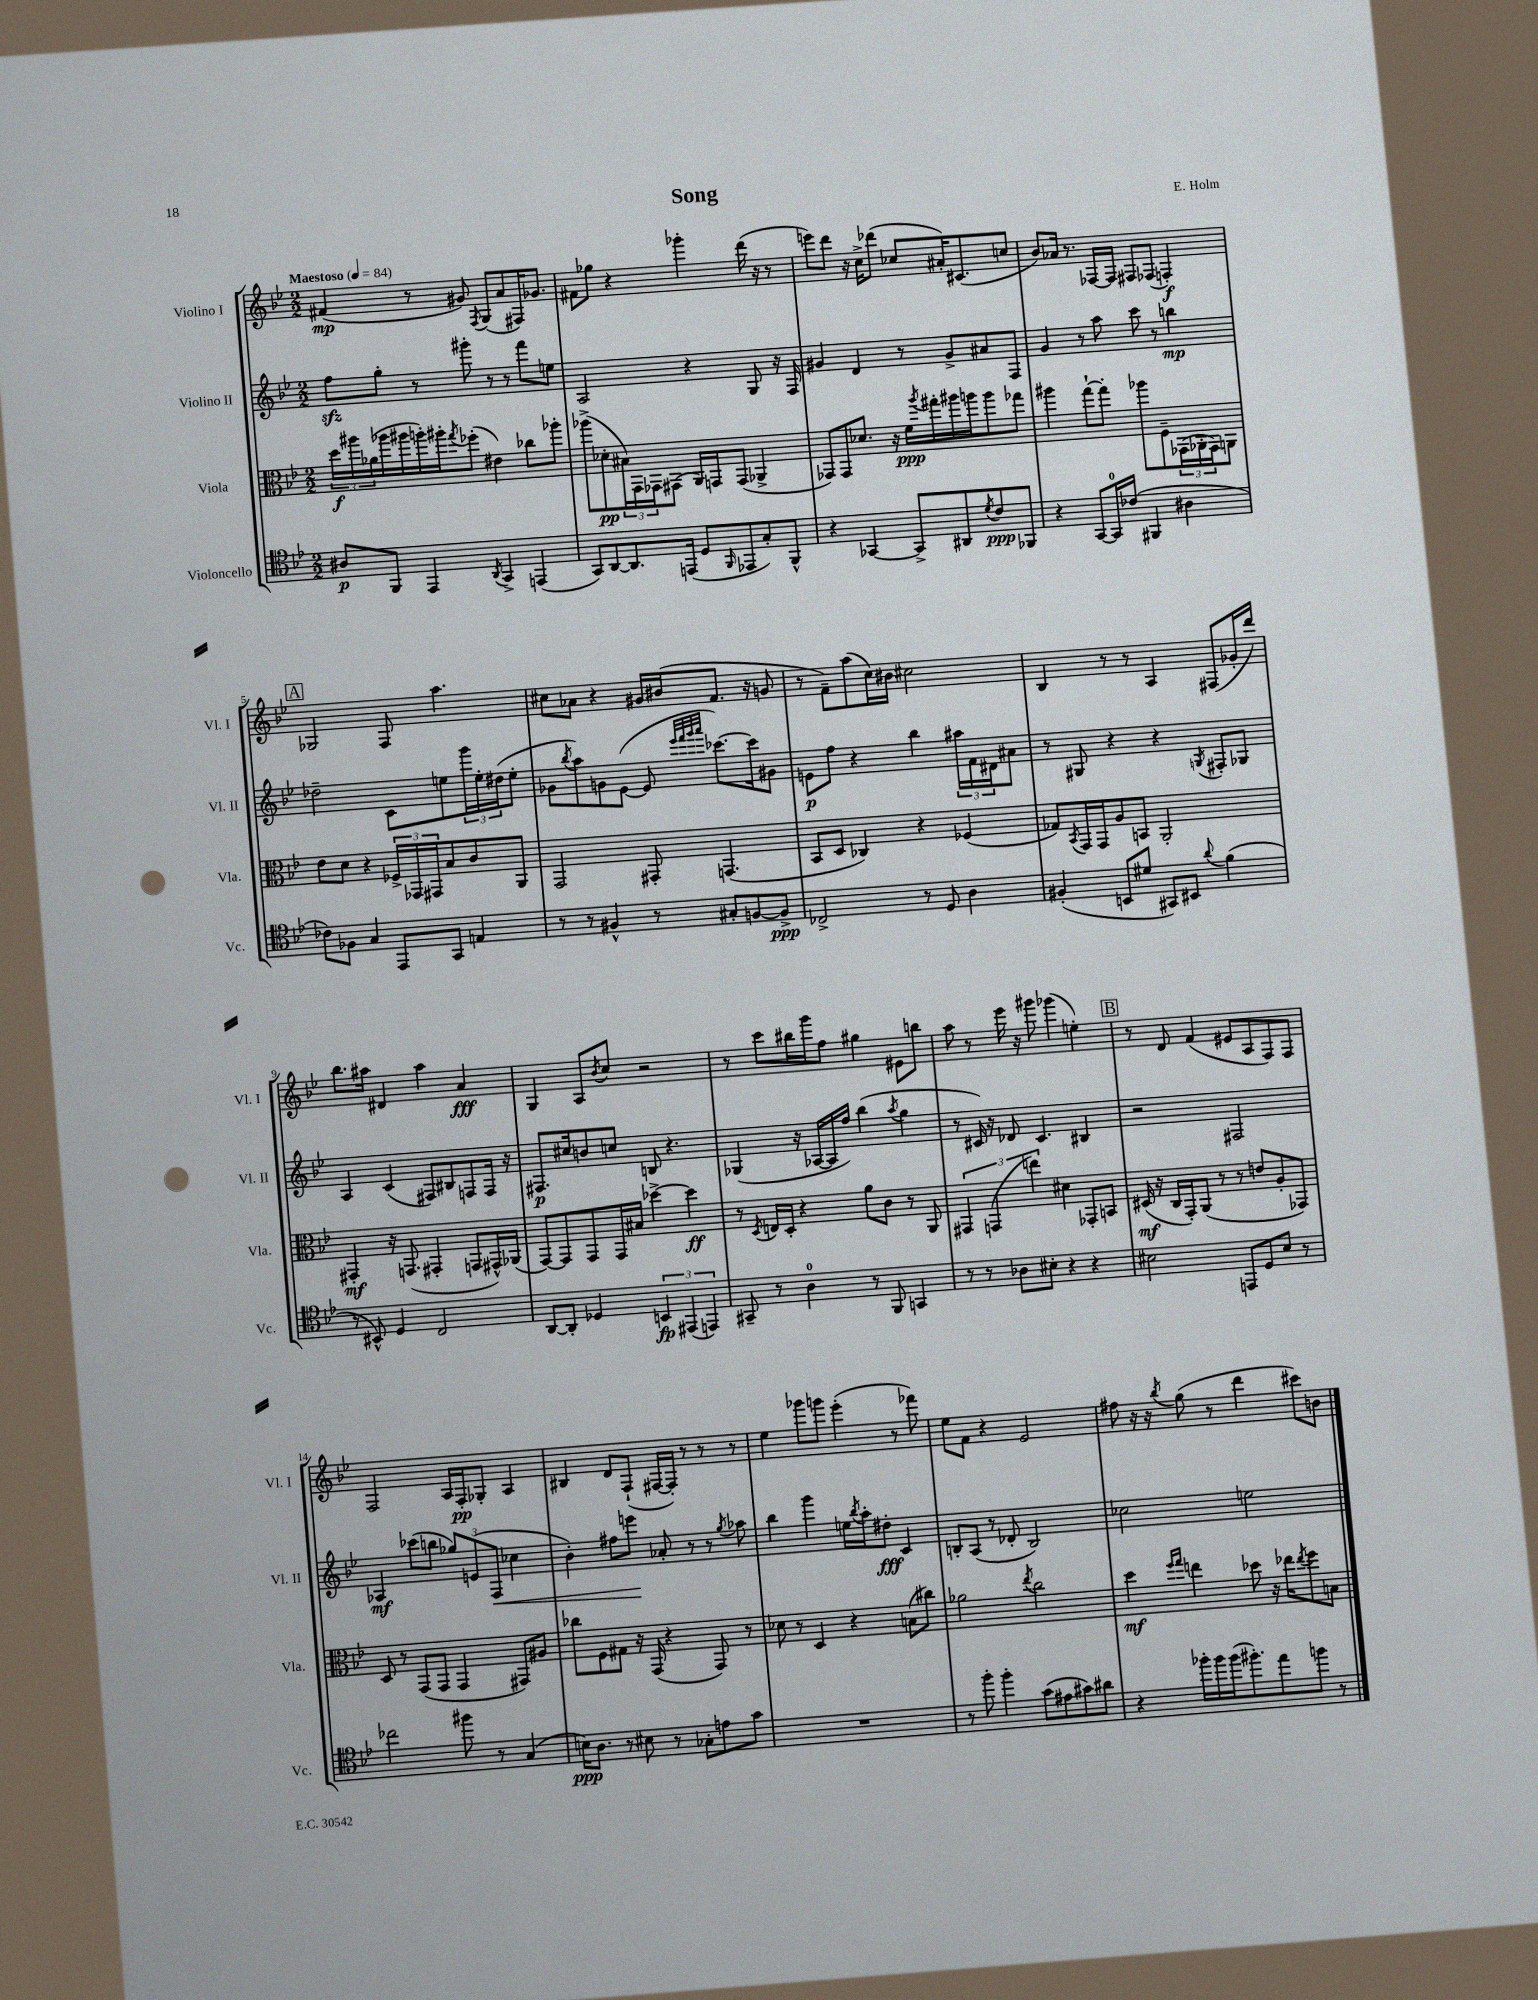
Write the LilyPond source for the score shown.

\header { title = "Song" composer = "E. Holm" }
<<
\new StaffGroup <<
\new Staff = "s0" \with { instrumentName = "Violino I" shortInstrumentName = "Vl. I" } {
    \clef treble \key bes \major \numericTimeSignature \time 2/2 \tempo "Maestoso" 4 = 84
    fis'4\mp( r8 gis'8) \acciaccatura { f8 } g8( a'8 fis16) ges'8. |
    fis'8 ges''8 r4 ges'''4-. d'''16( r16 r8 |
    e'''8) d'''8 r16 c''16-> des'''8( ces''8 ais'16-.) cis'8.( c''8 |
    bes'8) aes'16 r8. fes16~ fes16 fis8 fes8( f4-.\f) |
    \mark \markup { \box "A" } ges2 f8 a''4. |
    cis''8 aes'8 r4 gis'16 bis'16( f'8. r16 g'8 |
    r8 f'8--) a''8( c''16) bis'16 cis''2 |
    bes4 r8 r8 a4 fis8( ges'16-. d'''16) |
    bes''8. ais''16 dis'4 ais''4 a'4\fff |
    g4 a8 \acciaccatura { bes'8 } c''8 r2 |
    r8 c'''8 bis''16 g'''16 f''8 gis''4 eis'8 b''8 |
    a''8 r8 ees'''16 r16 gis'''8 ges'''4( e''4-.) |
    \mark \markup { \box "B" } r8 d'8 f'4( eis'8 a8 f8) f8 |
    f2 a16 f16-.\pp ges8-. a4 |
    bis4 d'8 f8-!( fis16~ fis16-.) r8 r8 r8 |
    ees''4 ges'''8 g'''8 ees'''4-.( r8 fes'''8) |
    ees''8 f'8 r4 ees'2 |
    fis''8 r16 r16 \acciaccatura { bes''8 } g''8( r8 d'''4 cis'''8) b'8 \bar "|." |
}
\new Staff = "s1" \with { instrumentName = "Violino II" shortInstrumentName = "Vl. II" } {
    \clef treble \key bes \major \numericTimeSignature \time 2/2
    f''8\sfz g''8-. r8 gis'''8-. r8 r8 f'''8 e''8 |
    a2 r4 g8 r16 f16 |
    gis'4 d'4 r8 gis'8-> ais'8 f8 |
    g'4 r8 a''8 c'''8 r8 b''4\mp |
    \mark \markup { \box "A" } des''2-- c'8 e''8 \tuplet 3/2 { g'''16 e''16-. dis''16( } e''8-. |
    ges'8 \acciaccatura { bes''8 } a''8) g'8 ees'8~( ees'8 \grace { ees'''32 f'''32 g'''32 a'''32 } ces'''8.~) ces'''16 gis'8 |
    e'8\p f''8 r4 bes''4 \tuplet 3/2 { ais''16 f'16 dis'16 } ais'8 |
    r8 gis8 r4 r4 \acciaccatura { g8 } fis8-. ges8 |
    a4 c'4( fis8) bis8 f8 f16 r16 |
    fis8.\p cis''16 b'8 c''8 b8 r4. |
    ges4( r16 aes16~ aes16 f''16) bes''4( \acciaccatura { a''8 } g''4 |
    r8 cis'16) r16 des'8 cis'4. bis4 |
    \mark \markup { \box "B" } r2 fis2 |
    aes4\mf ces'''8( b''8 \tuplet 3/2 { ges''8) e'8( f8\< } ces''4 |
    bes'4-.) fis''8 e'''8\! aes'8-. r8 r8 \acciaccatura { g''8 } aes''8 |
    bes''4 g'''4 e''16 \acciaccatura { bes''8 } a''16-. dis''8-.\fff c'4 |
    b8-. a8( r8 des'8-. b2) |
    ces''2 e''2 \bar "|." |
}
\new Staff = "s2" \with { instrumentName = "Viola" shortInstrumentName = "Vla." } {
    \clef alto \key bes \major \numericTimeSignature \time 2/2
    \tuplet 3/2 { d''16\f ais''16 aes'16( } aes''16 ais''16 a''16-.) ais''16-. \acciaccatura { g''8 } fes''8-.( eis'4) ces''8 aes''8-. |
    aes''8->( des'8-.\pp \tuplet 3/2 { bis16) g,16 ges,16 } gis,8( a,16) g,16 g,8( aes,4-> |
    ges,8) ges,8 des'8. r16 f'16\ppp \acciaccatura { a''8 } gis''16-. ais''16 a''16 a''8 ges''8 |
    ais''4 g''8~-! g''8-. aes''8 f8-- \tuplet 3/2 { ges,16( aes,16-. ges,16) } a,8 |
    \mark \markup { \box "A" } ees'8 d'8 r4 \tuplet 3/2 { fes16-> ges,16 gis,16 } bes8 c'8 a,8 |
    g,2 gis,8-. g,4.( |
    bes,8 d8 ces4) r4 fes4( |
    ges8) \acciaccatura { bes,8 } g,16 g,16 a8 b,8 a,2-. |
    gis,4-.\mf r16 g,8.( gis,4-. g,8 gis,16-^) aes,16( |
    g,8~) g,8 g,8 g,16 bis16 des''4~-> des''4\ff |
    r8 \acciaccatura { d8 } e16 d16-. r4 a'8 c'8 r8 a,8 |
    \tuplet 3/2 { gis,4 g,4( e''4) } dis'4 ges,8-. b,8 |
    \mark \markup { \box "B" } dis16\mf( r16 c16 g,16-.) a,8( r8 r8 e'8 a8-. ges,8) |
    d8 r8 g,8( g,8 g,4 gis,8) ais8 |
    ces''8 f8 gis8 r16 g,16( r4 g,8) r8 |
    des'8 r8 d4 r4 b8( cis''8) |
    aes'2 \acciaccatura { ees''8 } c''2 |
    d''4\mf \grace { f''16 g''16 } e''4 des''8 r16 ees''16 \acciaccatura { ees''8 } f''8 b8 \bar "|." |
}
\new Staff = "s3" \with { instrumentName = "Violoncello" shortInstrumentName = "Vc." } {
    \clef tenor \key bes \major \numericTimeSignature \time 2/2
    ais8\p f,8 ees,4 \acciaccatura { a,8 } g,4-> e,4( |
    g,8) a,8~ a,8. e,16( d8 \grace { f,16 } ees,8 g8-.) f,8-^ |
    r4 ges,4~ ges,8-> ais,8 \acciaccatura { d'8 } c'8\ppp fes,8 |
    r4 g,8~ g,16-0 ces'16( fis,4 ais4 |
    \mark \markup { \box "A" } ces'8) fes8 g4 ees,8 g,8 e4 |
    r8 r8 fis4-^ r8 gis8-. f8~ f8->\ppp |
    ces2-> r8 d8 a4 |
    fis4-.( b,8 dis'8 gis,8) bis,8 \appoggiatura { a'8 } f'4( |
    r8 bis,8-^) d4 c2 |
    a,8~ a,8-. des4 \tuplet 3/2 { b,4\fp eis,4( e,4) } |
    gis,8-- r8 a4-0 r8 f,8 g,4 |
    r8 r8 aes8 bis8-. r4 r4 |
    \mark \markup { \box "B" } bis2 e,8 d8 bis8 r8 |
    ces''2 fis''8 r8 g4( |
    b16\ppp) a8. r8 bis8 r8 ges8-. e'8 g'8 |
    R1 |
    r8 f''8-. f''4-. g'8( eis'8 gis'8) ais'8 |
    r4 fes''16-. fes''16 fes''16( fis''8.-.) ees''8 f''8 r8 \bar "|." |
}
>>
>>
